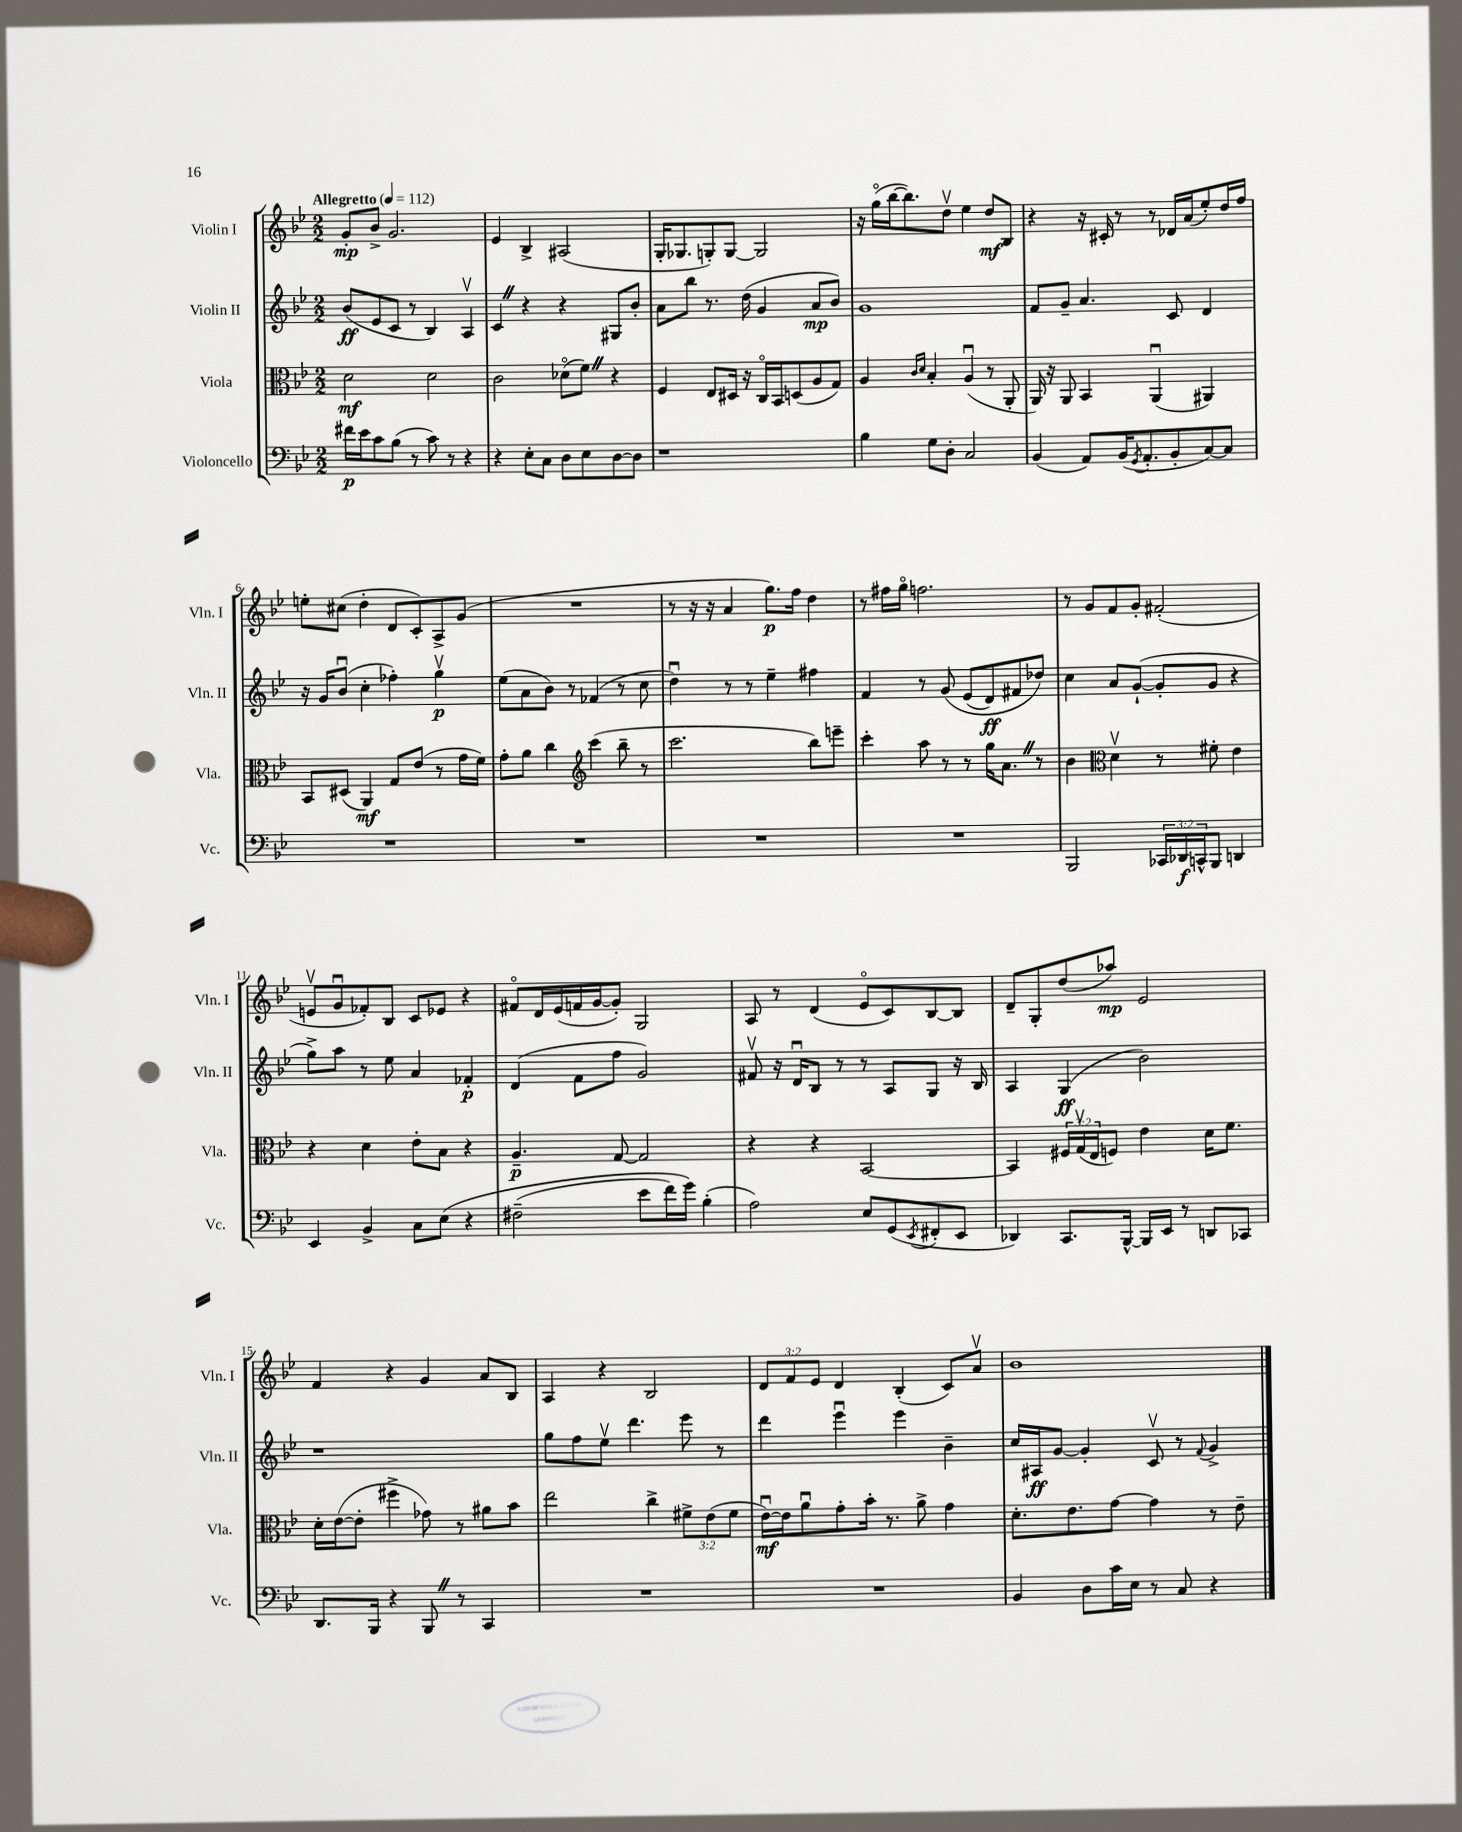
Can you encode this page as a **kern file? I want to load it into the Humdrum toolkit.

**kern	**kern	**kern	**kern
*staff4	*staff3	*staff2	*staff1
*clefF4	*clefC3	*clefG2	*clefG2
*k[b-e-]	*k[b-e-]	*k[b-e-]	*k[b-e-]
*M2/2	*M2/2	*M2/2	*M2/2
*MM112	*MM112	*MM112	*MM112
16f#	2d	(8b-	8g'
16e-	.	.	.
8c	.	8e-	8b-^
(8B-	.	8c	2.g
8r	.	8r	.
8c)	2d	4B-)	.
8r	.	.	.
4r	.	4Av	.
=	=	=	=
4r	2c	4c	4e-
8E-'	.	4r	4B-^
8C	.	.	.
8D	(8d-o	4r	(2A#
8E-	8f)	.	.
[8D	4r	8G#	.
8D]	.	8b-'	.
=	=	=	=
1r	4F	8a	16G'
.	.	.	8.G-
.	.	8bb-	.
.	8E-	8.r	8G')
.	16D#	.	[8G
.	16r	(16dd	.
.	16Co	4g	2G]
.	16BB-	.	.
.	(8D	.	.
.	8A	8a	.
.	8G)	8b-)	.
=	=	=	=
4B-	4A	1g	16r
.	.	.	(16ggo
.	.	.	[16bb-
.	.	.	8.bb-])
.	16qqc	.	.
.	16qqd	.	.
8G	4B-'	.	.
8D'	.	.	8ddv
2C	(4Au	.	4ee-
.	8r	.	8dd
.	8AA'	.	8B-
=	=	=	=
(4BB-	16AA)	8f	4r
.	16r	.	.
.	8AA	8g~	.
8AA)	4BB-	4.a	16r
.	.	.	16c#'
(16BB-	.	.	8r
8qGG	.	.	.
8.AA'	.	.	.
.	(4AAu	.	8r
8BB-'	.	8c	16d-
.	.	.	(16a
[8C)	4AA#)	4d	8ee-')
8C]	.	.	16dd
.	.	.	16ff
=	=	=	=
1r	8BB-	16r	8ee'
.	.	16g	.
.	(8D#	(8b-u	(8cc#
.	4AA)	4cc'	4dd'
.	8G	4ff-')	8d
.	(8e-	.	8c')
.	8r	4ggv	8A^
.	16g	.	(8g
.	16f)	.	.
=	=	=	=
1r	8g'	(8ee-	1r
.	8a	8a	.
.	4cc	8b-)	.
.	.	8r	.
*	*clefG2	*	*
.	(4ccc	(4f-	.
.	8bb-~	8r	.
.	8r	8cc	.
=	=	=	=
1r	2.ccc	4ddu)	8r
.	.	.	16r
.	.	.	16r
.	.	8r	4a
.	.	8r	.
.	.	4ee-~	8.gg)
.	.	.	16ff
.	8bb-)	4ff#	4dd
.	8eee~	.	.
=	=	=	=
1r	4ccc'	4f	8r
.	.	.	16ff#
.	.	.	16ggo
.	8aa	8r	2.ff
.	8r	&(8g	.
.	8r	(8e-	.
.	16gg	8d)	.
.	8.a	.	.
.	.	8f#	.
.	8r	8dd-&)	.
=	=	=	=
2BBB-	4b-	4cc	8r
.	.	.	8g
*	*clefC3	*	*
.	4dv	8a	8f
.	.	([8g`	8g'
24CC-	8r	8g']	(2f#'
24DD-	.	.	.
24CC^^	.	.	.
8BBB-	8f#'	8g	.
4DD	4e-	4r	.
=	=	=	=
4EE-	4r	8gg^)	8ev
.	.	8aa	8gu
4BB-^	4d	8r	8f-')
.	.	8ee-	8B-
8C	8e-'	4a	8c
&(8E-	8B-	.	8e-
4r	4r	4f-'	4r
=	=	=	=
(2F#~	4.A~	(4d	8f#o
.	.	.	16d
.	.	.	(16e-
.	.	8f	16f
.	.	.	[16g
.	[8G	8ff	8g'])
8e-	2G]	2g)	2G
16f)	.	.	.
16g&)	.	.	.
(4B-'	.	.	.
=	=	=	=
2A)	4r	8f#v	8A
.	.	16r	8r
.	.	16du	.
.	4r	8B-	(4d
.	.	8r	.
8E-	[2BB-	8r	8e-o
(8GG	.	8A	8c)
8qEE-	.	.	.
8FF#'	.	8G	[8B-
8EE-	.	16r	8B-]
.	.	16B-	.
=	=	=	=
4DD-)	4BB-]	4A	8d~
.	.	.	8G'
8.CC	24F#	(4G	(8dd
.	(24Gv	.	.
.	24E-	.	.
.	8F)	.	8aa-)
[16BBB-^^	.	.	.
16BBB-]	4e-	2b-)	2e-
16EE-	.	.	.
8r	.	.	.
8DD	16d	.	.
.	8.f	.	.
8CC-	.	.	.
=	=	=	=
8.DD	16d'	1r	4f
.	([16e-	.	.
.	8e-']	.	.
16BBB-	.	.	.
4r	4ff#^	.	4r
8BBB-	8g-)	.	4g
8r	8r	.	.
4CC	8a#	.	8a
.	8b-	.	8B-
=	=	=	=
1r	2ee-	8gg	4A
.	.	8ff	.
.	.	8ee-v	4r
.	.	4.ddd	.
.	4cc^	.	2B-
.	12f#^	8eee-	.
.	(12e-	.	.
.	.	8r	.
.	12f#	.	.
=	=	=	=
1r	[16e-u)	4ddd	12d
.	16e-]	.	.
.	.	.	12f
.	8au	.	.
.	.	.	12e-
.	8g'	4eee-u	4d
.	16b-'	.	.
.	8.r	.	.
.	.	4eee-	(4B-'
.	8a^	.	.
.	4g	4b-~	8c)
.	.	.	8av
=	=	=	=
4BB-	8.d'	16cc	1b-
.	.	16A#	.
.	.	[8g	.
.	8.e-	.	.
8D	.	4g']	.
16c	[8g	.	.
16E-	.	.	.
8r	4g]	8cv	.
8C	.	8r	.
.	.	8qqf	.
4r	8r	4g^	.
.	8e-~	.	.
==	==	==	==
*-	*-	*-	*-
